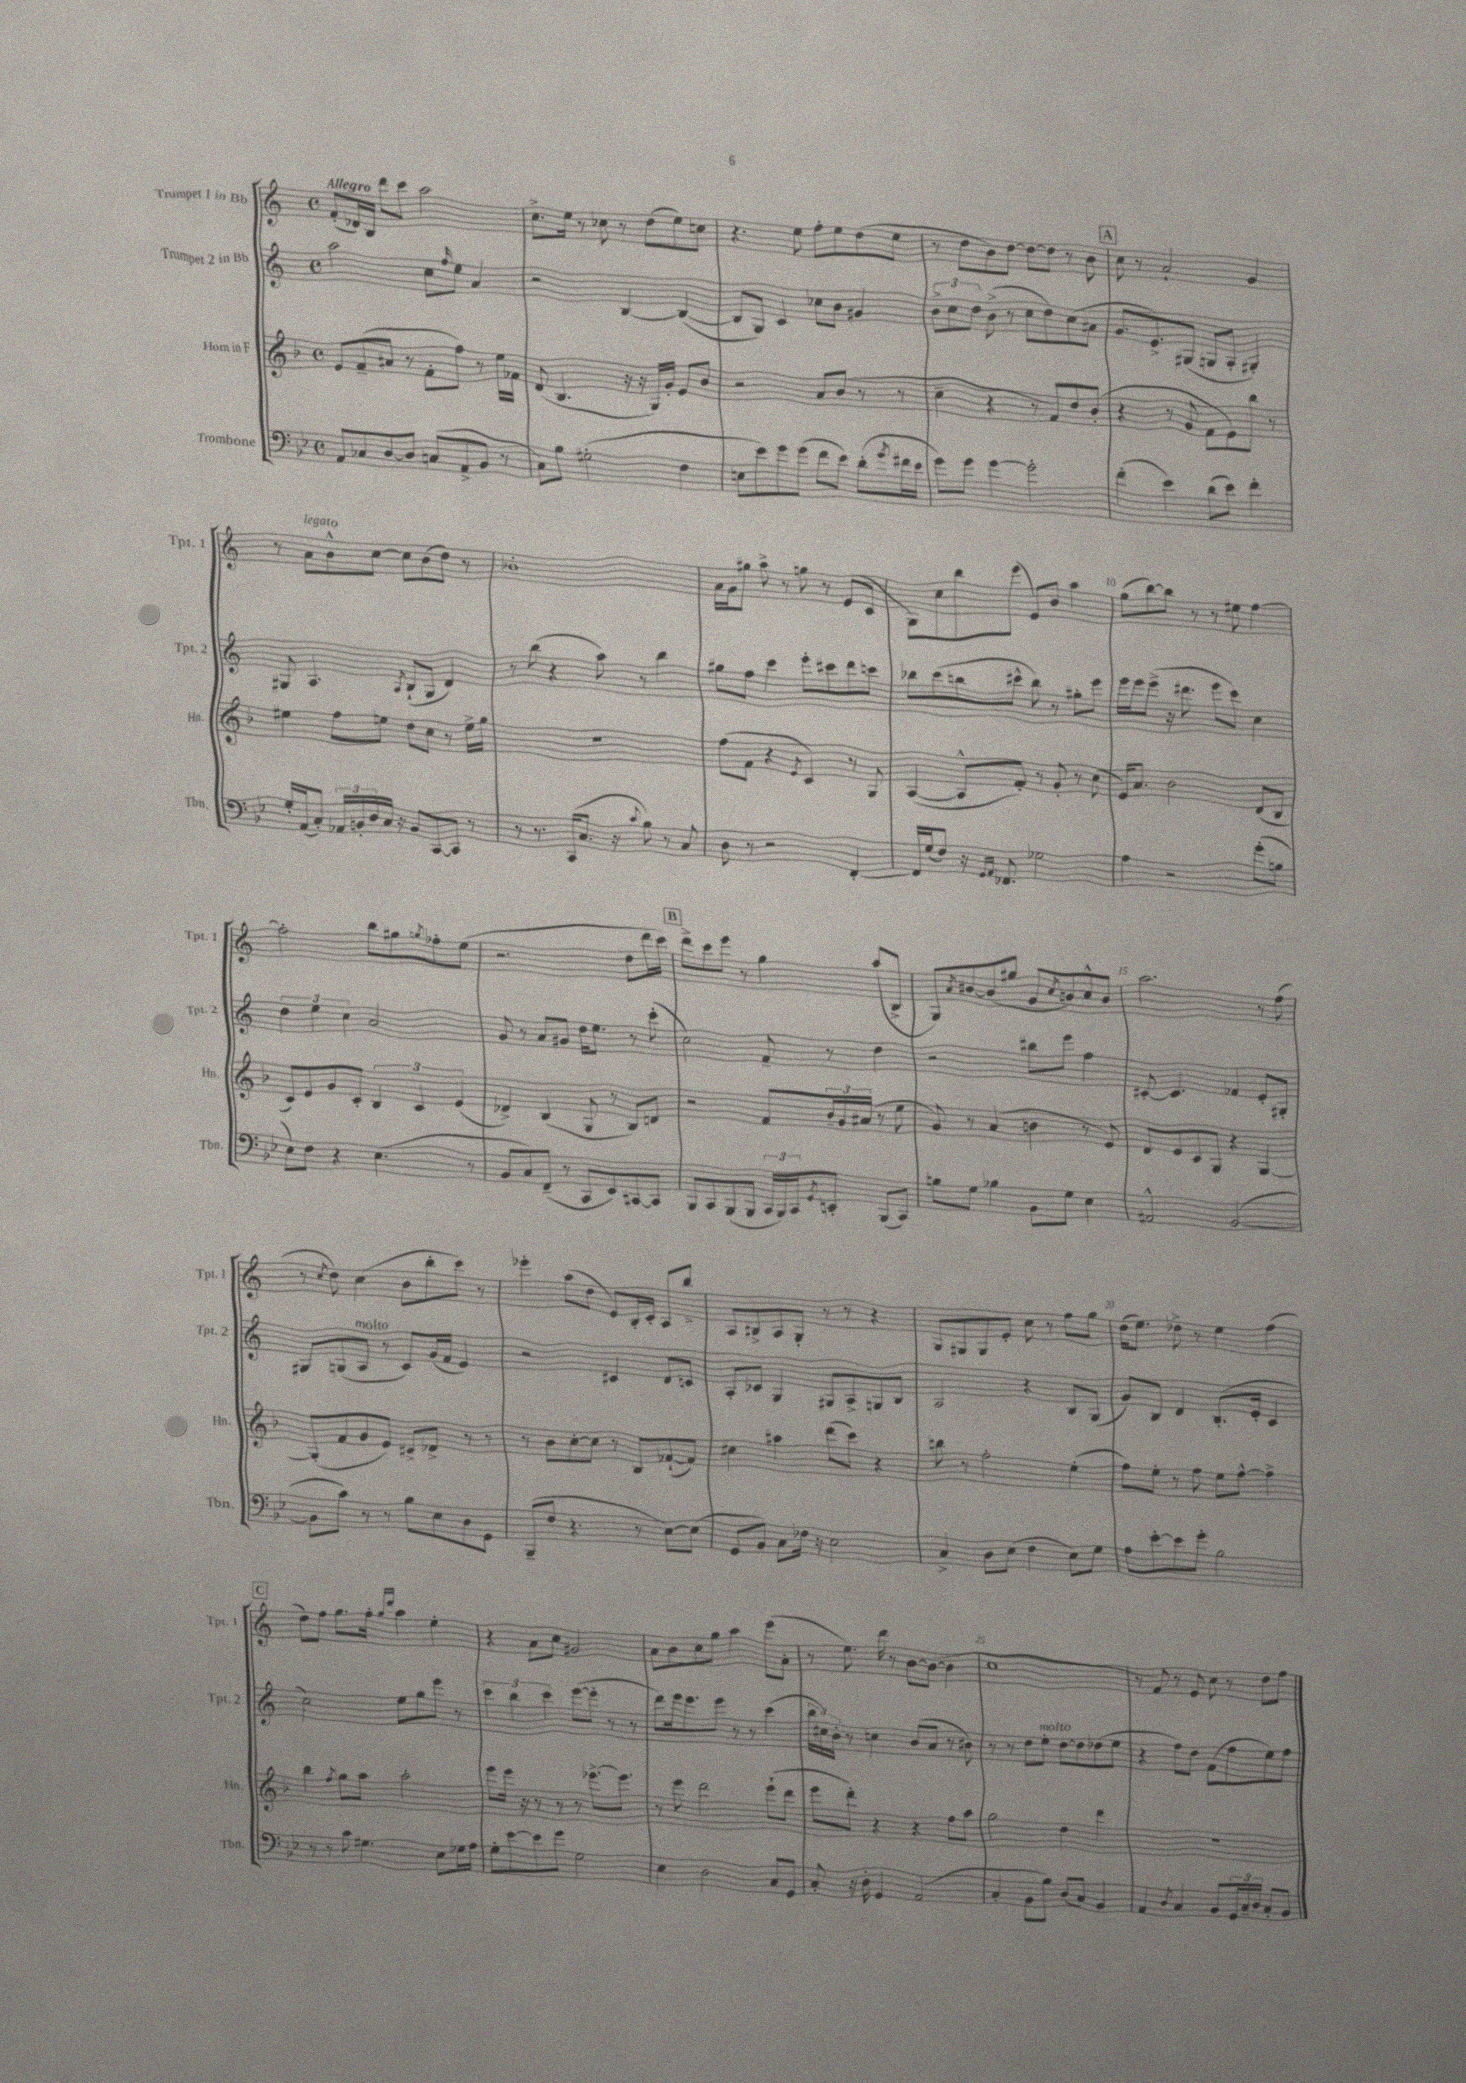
<<
\new StaffGroup <<
\new Staff = "s0" \with { instrumentName = "Trumpet 1 in Bb" shortInstrumentName = "Tpt. 1" } {
    \clef treble \key c \major \defaultTimeSignature \time 4/4 \tempo "Allegro"
    f'8-.( des'16) b16 d'''8 c'''8 a''2 |
    c''8.-> e''16 r8 ces''8 r8 d''8( e''8) c''8 |
    r4. e''8 f''8-. e''8 d''8( e''8 |
    r8 d''8 b'8) d''8~ d''8~ d''8 r8 b'8 |
    \mark \markup { \box "A" } c''8 r8 a'2-! g'4 |
    r8 a'8^\markup { \italic "legato" } b'8-^ c''8~ c''8 b'8( d''8) r8 |
    bes'1-. |
    a'16 g'16 gis''8 a''8-> r8 g''8 r8 e'8( c'8 |
    g8) c''8 b''8 e'''8( e'8) b'8 a''4 |
    g''8( b''8~) b''8 r8 r8 eis''8 f''4~ |
    f''2-. b''8 gis''8 \acciaccatura { g''8 } fes''8-. e''8( |
    r2. d''8 d'''16 c'''16) |
    \mark \markup { \box "B" } d'''8-> c'''8 e'''8 r8 g''4 a''8( b8-> |
    g8) \acciaccatura { a'8 } bis'8~ bis'8( gis''8 g'8 \acciaccatura { c''8 } b'8) c''8-^ b'8 |
    a''2. r8 f''8( |
    r8 \acciaccatura { c''8 } d''8) c''4( b'8 b''8-. c'''8) r8 |
    ees'''4-. a''8( d''8 e'8) b16-. c'16-. a8 b''8-> |
    a8 bis8-> a8 g8-. r8 r8 r4 |
    g8 gis8 gis8 e'8-. c''8 r8 f''8 g''8 |
    d''16( e''8.) des''8-> r8 e''4 f''4( |
    \mark \markup { \box "C" } d''8) f''8 g''8. f''16-. \grace { g''16 d'''16 } a''4 e''4-. |
    r4 a'8 c''8 gis'2 |
    a'8 b'8 c''8 g''8 a''4 e'''8( a'8-. |
    r8 e''8.) d'''16 r8 b'8~ b'8~( b'4 |
    c''1 |
    r8 f'8) r8 e'8 c''8 r8 d''8 f''8 \bar "|." |
}
\new Staff = "s1" \with { instrumentName = "Trumpet 2 in Bb" shortInstrumentName = "Tpt. 2" } {
    \clef treble \key c \major \defaultTimeSignature \time 4/4
    a''2 c''8 \grace { f''16 } e''8 a'4 |
    r2 b4~ b4~( |
    b8 g8) c'4 ces''8 b'8 gis'4 |
    \tuplet 3/2 { b'8-> c''8 d''8 } b'8->( r8 c''8 d''8) c''8( ais'8 |
    \mark \markup { \box "A" } g'8. e'8.->) gis8( g8 a8-. gis4-.) |
    gis8 a4. \acciaccatura { a8 } b8-!( gis8 d'4) |
    r8 b''8( r4 a''8) r8 b''4 |
    gis''8 f''8 c'''4 e'''8-. cis'''8 d'''8 c'''8 |
    bes''8 c'''8( b''8 cis'''8-^ b''8) r8 gis''8-. e'''8 |
    e'''16 e'''16 e'''8->( r16 dis'''8. e'''8 c'''8) c''4 |
    \tuplet 3/2 { d''4 e''4 c''4 } a'2 |
    g'8 r8 a'8 gis'8 d''16 e''8. r8 c'''8-.( |
    \mark \markup { \box "B" } c''2) f'8-- r8 d''4 |
    r2 bis''8 e'''8 f''4 |
    cis'8~-. cis'4. fes'4 e'8-. gis8-. |
    gis8 g8( a8^\markup { \italic "molto" } r8 c'8) g'16( f'16 e'4) |
    r2 cis'4 d'8 c'8 |
    a8-. ces'8 g4 gis8 a8-> g8 b8 |
    a2 r4 b8 g8( |
    g'8) b8 d'4 b8.-.( e'16-. c'4 |
    \mark \markup { \box "C" } c''2) e''8 g''8 e'''8 r8 |
    \tuplet 3/2 { c'''4 b''4 c'''4 } e'''8~( e'''8-. r8 r8 |
    d'''8) e'''16 e'''8. e'''8 r8 r8 c'''4( |
    \tuplet 3/2 { b''16 cis''16) b'16-. } r8 c''4 b'8( a'8 r8 bis'8) |
    r8 r8 d''8 e''8-.^\markup { \italic "molto" } d''8~ d''8 des''8( e''8 |
    r4 f''8) d''8 f'8( f''8 e''8) f''8 \bar "|." |
}
\new Staff = "s2" \with { instrumentName = "Horn in F" shortInstrumentName = "Hn." } {
    \clef treble \key f \major \defaultTimeSignature \time 4/4
    e'8 f'8--( ais'8 r8 f'8-. f''8) r8 e''16 fes'16 |
    d'8( bes4. r16 r16 g16) g'16-. e'8 bes'8 |
    r2 a'8 bes'8( r8 r8 |
    c''4-- r4 r8 f'8) d''8 bes'8-.( |
    \mark \markup { \box "A" } r4 r8 g'8 f'8 e'8) bes''8 r8 |
    eis''4 f''8 e''8 d''8 c''8 r8 e''16-> g''16 |
    R1 |
    f''8( f'8 r4 \acciaccatura { e'8 } c'4) r8 g8 |
    a4~( a8-^ f'8-.) r8 g'8-. r8 c''8( |
    e'16) a'8. bes'2 d'8( bes8 |
    c'8) e'8 g'8 c'8-. \tuplet 3/2 { bes4 c'4 e'4( } |
    des'4->) bes4( g8 r8 bes8) d'8 |
    \mark \markup { \box "B" } r2 f'8 \tuplet 3/2 { bes'16-- g'16 ais'16( } r8 e''8 |
    g'8) r8 a'4( b'4 r8 e'8) |
    d'8 e'8 c'8 g8 r4 g4~ |
    g8-.( f'8 g'8 e'8) cis'8-> des'8-> r8 r8 |
    r8 bes'8 c''8~-. c''8 r8 bes8 fes'8~-!( fes'8) |
    cis''4 ais''4 d'''8( c'''8) r4 |
    b''8 r8 f''2-. e''4-.( |
    f''8) e''8-. r8 f''8 e''8 f''8~-^ f''4-> |
    \mark \markup { \box "C" } bes''4 \acciaccatura { f''8 } g''8 a''8 a''2-. |
    e'''8 e'''16 r16 r8 r8 r8 ees'''8.~-> ees'''8. |
    r8 e'''8 d'''2 e'''8-!( d'''8 |
    e'''8 d'''8-.) r4 r4 f''8 a''8 |
    g''2 d''4 d'''4 |
    R1 \bar "|." |
}
\new Staff = "s3" \with { instrumentName = "Trombone" shortInstrumentName = "Tbn." } {
    \clef bass \key bes \major \defaultTimeSignature \time 4/4
    a,8 ces8 d8~ d8 c8( a,8-> bes,8 r8 |
    c8) bes8 gis2-.( f4 |
    e8 ees'8) g'8 g'8( f'8 ees'8) d'8-.( \acciaccatura { g'8 } fis'16 ees'16 |
    g'8) g'8 g'4~ g'2-. |
    \mark \markup { \box "A" } f'4-.( ees'4) d'8( ees'8) f'4-. |
    g16-. a,16( c8-.) \tuplet 3/2 { aes,16 b,16-. d16 } c16 r16 b,8 c,8~ c,8 r8 |
    r8 r8. c,16( c8. r16 \appoggiatura { c'8 } bes8) r8 c8 |
    d8 r8 r2 f,4~-. |
    f,16 g16( f8) r16 \grace { g,16 a,16 } fes,8. ges2 |
    a4 r2 g'8-.( b8 |
    ees8) f8 r4 ees4.( r8 |
    bes,8 c8) f,8--( r8 c,8 ees,8) cis,8~ cis,8 |
    \mark \markup { \box "B" } bes,,8 c,8 bes,,8( bes,,8 \tuplet 3/2 { c,16 bes,,16) c,16 } \acciaccatura { g,8 } e,8-. bes,,8( c,8) |
    b8 g8 bes4 bes,8 g8 ees4 |
    ais,2-^ bes,2~( |
    bes,8 c'8) r8 r8 bes8 ees8 d8 g,8 |
    bes,,8--( f8 r4. r8 ees8~) ees8( |
    g,8 bes,8) c8 fes16 r16 ees2 |
    c4-> d8 ees8( f4 ees8) g8 |
    a8 ees'8~-. ees'8 g'8-. bes2 |
    \mark \markup { \box "C" } r8 r8 c'8 gis4. ees8 ges16 a16 |
    g8-. ees'8~ ees'8 g'8 g2 |
    ees4 d2 c8 g,8 |
    c8-. r16 d16-. g,4 a,2( |
    c4-. bes,8 bes8) d8( c8) bes,4 |
    a,4 \acciaccatura { d8 } c4 bes,8 \tuplet 3/2 { g,16 c16-- d16 } c8-. bes,8 \bar "|." |
}
>>
>>
\layout { \context { \Score \override BarNumber.break-visibility = ##(#f #t #t) barNumberVisibility = #(every-nth-bar-number-visible 5) } }
